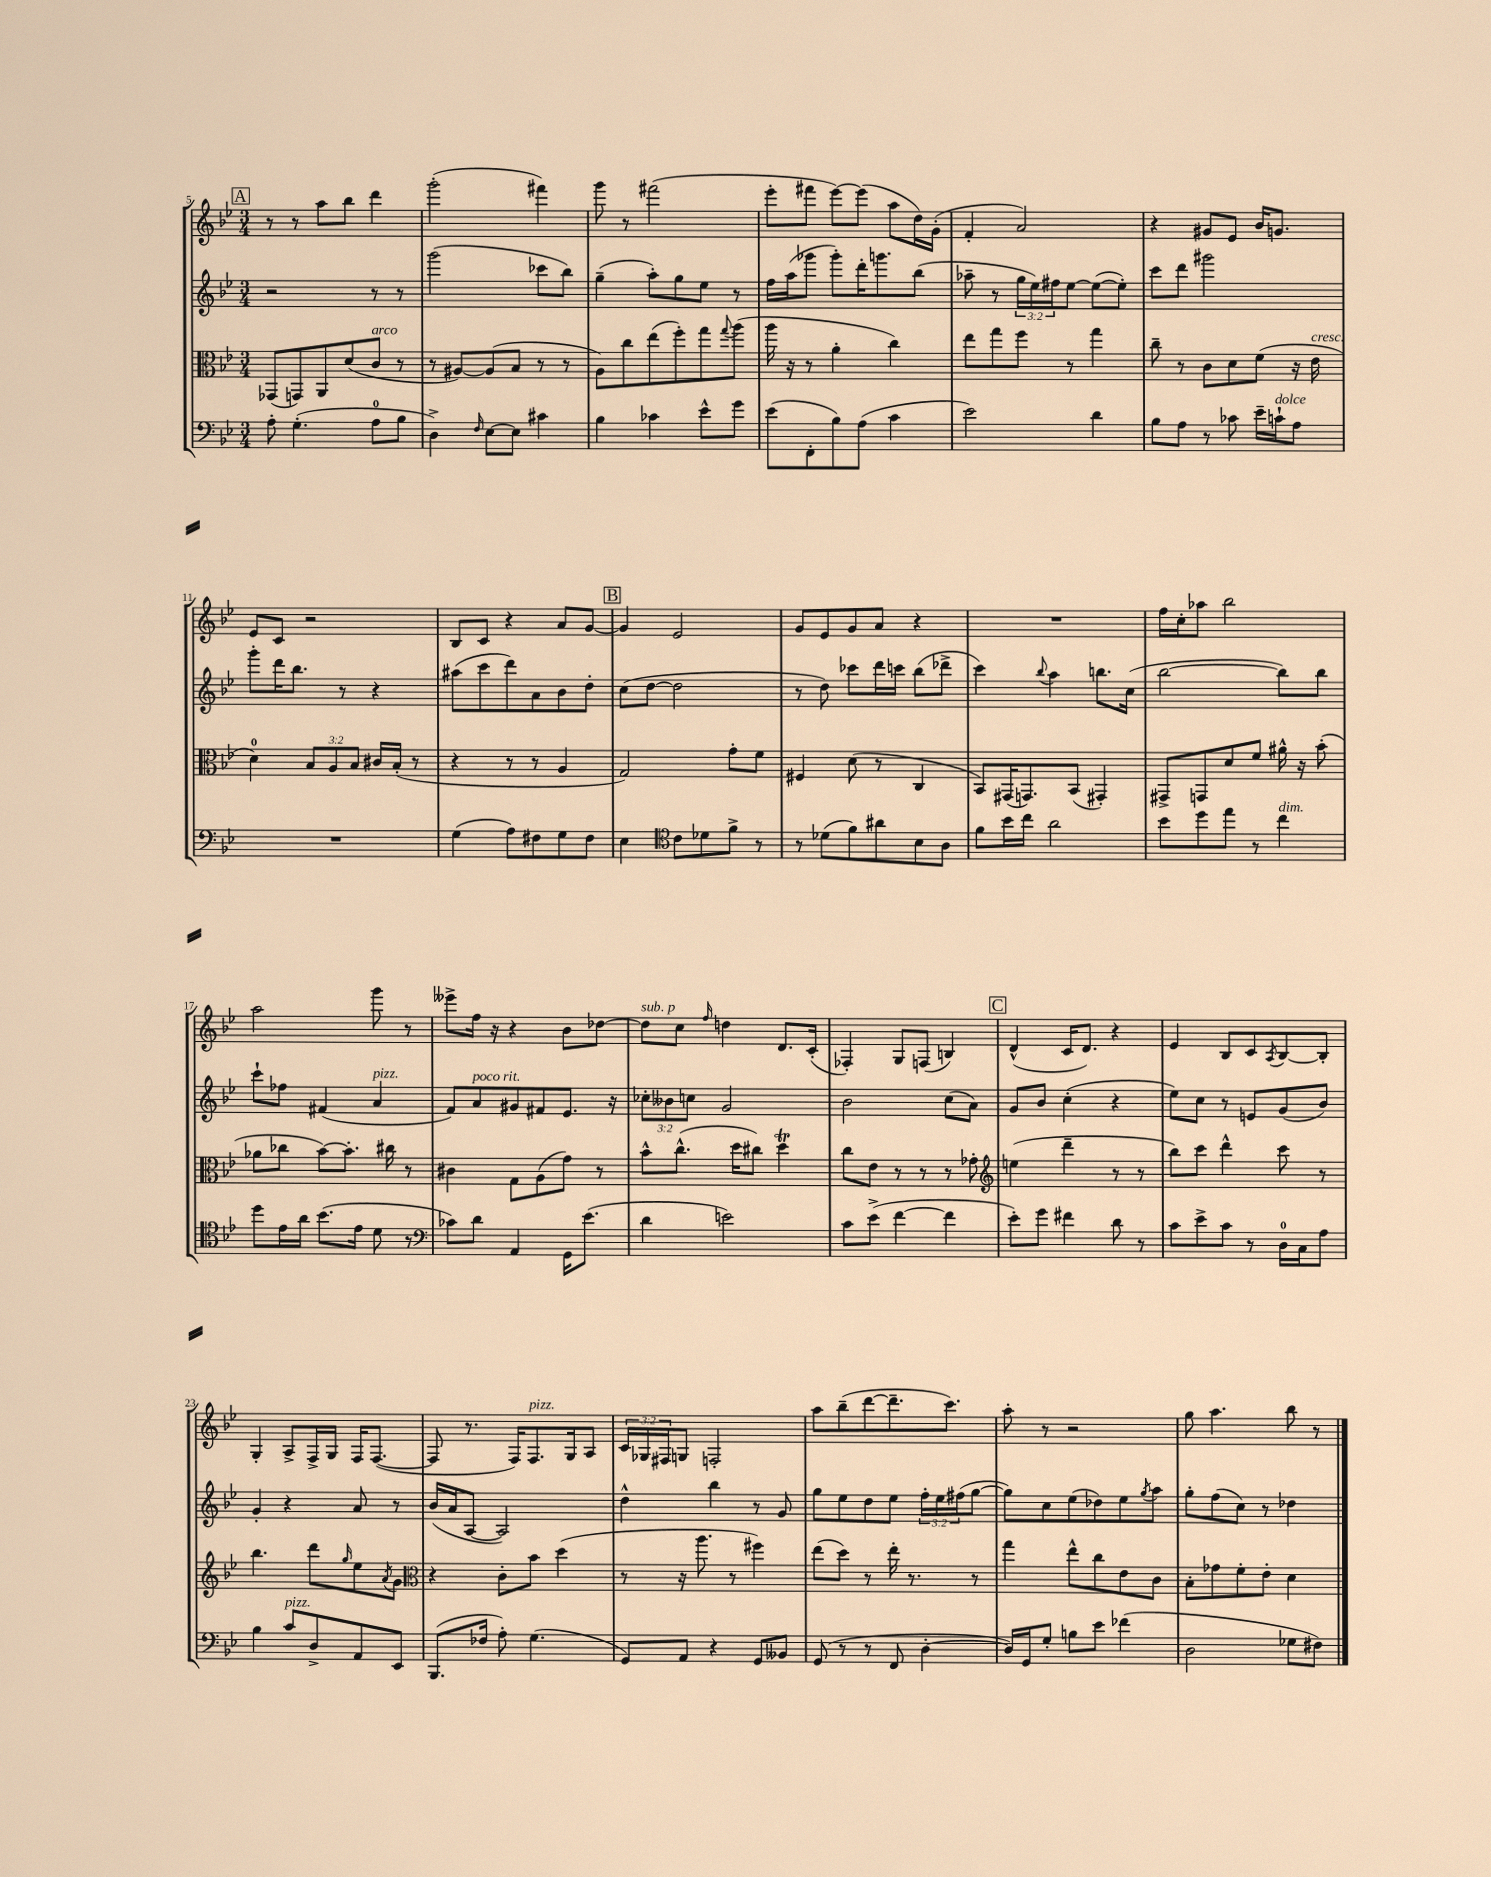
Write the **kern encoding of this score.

**kern	**kern	**kern	**kern
*staff4	*staff3	*staff2	*staff1
*clefF4	*clefC3	*clefG2	*clefG2
*k[b-e-]	*k[b-e-]	*k[b-e-]	*k[b-e-]
*M3/4	*M3/4	*M3/4	*M3/4
8A'	(8GG-	2r	8r
(4.G'	8GG)	.	8r
.	8AA	.	8aa
.	(8d	.	8bb-
8A	8c	8r	4ddd
8B-	8r	8r	.
=	=	=	=
4D^)	8r	(2ggg	(2ggg'
.	[8A#)	.	.
16qqF	.	.	.
[8E-	(8A#]	.	.
8E-]	8B-	.	.
4c#	8r	8ccc-	4fff#)
.	8r	8bb-)	.
=	=	=	=
4B-	8A)	(4gg~	8ggg
.	8cc	.	8r
4c-	(8ee-	8aa')	(2fff#
.	8ff')	8gg	.
8e-^^	8gg	8ee-	.
.	8qqgg	.	.
8g	(8aa	8r	.
=	=	=	=
(8e-	16aa	16ff	8eee-'
.	16r	(16aa	.
8FF'	8r	8ggg-	8fff#
8B-)	4a'	8ggg-')	[8eee-)
(8A	.	16ddd'	(8eee-]
.	.	8.ggg	.
4c	4cc)	.	8aa
.	.	(8bb-	16dd)
.	.	.	(16g'
=	=	=	=
2e-)	8ee-	8aa-~	4f'
.	8gg	8r	.
.	8ff	24gg	2a)
.	.	24ee-)	.
.	.	24ff#	.
.	8r	[8ee-	.
4d	4gg	(8ee-_	.
.	.	8ee-'])	.
=	=	=	=
8B-	8cc~	8ccc	4r
8A	8r	8ddd	.
8r	8c	2ggg#	8g#
8c-	8d	.	8e-
16e-~	(8f	.	16b-
16c`	.	.	8.g
8A	16r	.	.
.	16e-	.	.
=	=	=	=
2.r	4d)	8ggg'	8e-
.	.	16ddd	8c
.	.	8.bb-	.
.	12B-	.	2r
.	12A	.	.
.	.	8r	.
.	12B-	.	.
.	16c#	4r	.
.	(16B-'	.	.
.	8r	.	.
=	=	=	=
(4G	4r	(8aa#	8B-
.	.	8ccc	8c
8A)	8r	8ddd)	4r
8F#	8r	8a	.
8G	4A	8b-	8a
8F#	.	8dd'	[8g
=	=	=	=
4E-	2G)	(8cc	4g]
.	.	[8dd	.
*clefC4	*	*	*
8c	.	2dd]	2e-
8d-	.	.	.
8f^	8g'	.	.
8r	8f	.	.
=	=	=	=
8r	4F#	8r	8g
(8d-	.	8dd)	8e-
8f)	(8d	8ccc-	8g
8a#	8r	16ddd	8a
.	.	16ccc	.
8B-	4C	(8bb-	4r
8A	.	8ddd-^	.
=	=	=	=
8f	8BB-)	4ccc)	2.r
16b-	(16GG#	.	.
16cc	8.GG)	.	.
.	.	8qqbb-	.
2a	.	4aa	.
.	(8BB-	.	.
.	4GG#')	8.bb	.
.	.	(16cc	.
=	=	=	=
8b-	8GG#^	[2bb-	16ff
.	.	.	16cc'
8dd	8GG	.	8aa-
8ee-	8d	.	2bb-
8r	8f	.	.
4cc	16a#^^	8bb-])	.
.	16r	.	.
.	(8b-'	8bb-	.
=	=	=	=
8dd	8a-	8ccc`	2aa
16e-	8cc-	8ff-	.
16a	.	.	.
(8.b-	[8b-)	(4f#	.
.	8.b-']	.	.
16e-	.	.	.
8d	.	4a	8ggg
.	16cc#	.	.
8r	8r	.	8r
=	=	=	=
*clefF4	*	*	*
8c-)	4c#	8f)	8eee--^
8d	.	8a	16ff
.	.	.	16r
4AA	8G	8g#	4r
.	(8A	8f#	.
16GG	8g)	8.e-	8b-
(8.e-	.	.	.
.	8r	.	[8dd-
.	.	16r	.
=	=	=	=
4d	8b-^^	12cc-'	8dd-]
.	.	12b--	.
.	(8.cc^^	.	8cc
.	.	12cc	.
.	.	.	16qqff
2e)	.	2g	4dd
.	16dd	.	.
.	8cc#)	.	.
.	4dd	.	8.d
.	.	.	(16c'
=	=	=	=
8c	8cc	2b-	4F-')
(8e-^	8e-	.	.
[4f	8r	.	8G
.	8r	.	(8F
4f]	8r	(8cc	4B)
.	8g-'	8a)	.
=	=	=	=
*	*clefG2	*	*
8e-')	(4ee	8g	(4d^^
8g	.	8b-	.
4f#	4ddd~	(4cc'	16c
.	.	.	8.d)
8d	8r	4r	4r
8r	8r	.	.
=	=	=	=
8c	8bb-)	8ee-)	4e-
8e-^	8ccc	8cc	.
8c	4ddd^^	8r	8B-
8r	.	8e	8c
.	.	.	8qA
16D	8ccc	(8g	[8B-
16C	.	.	.
8A	8r	8b-)	8B-']
=	=	=	=
4B-	4.bb-	4g'	4G'
8c	.	4r	8A^
8D^	8ddd	.	16F^
.	.	.	16G
.	16qqgg	.	.
8AA	8ee-	8a	16F
.	.	.	([8.F
.	8qa	.	.
8EE-	8g	8r	.
=	=	=	=
*	*clefC3	*	*
(8.BBB-	4r	(16b-	8F]
.	.	16a	.
.	.	[8A	8.r
16F-	.	.	.
8A')	8c'	2A])	.
.	.	.	16F)
(4.G	8b-	.	8.F
.	(4dd	.	.
.	.	.	16G
.	.	.	8A
=	=	=	=
8GG)	8r	4dd^^	24c
.	.	.	24G-
.	.	.	24F#
8AA	16r	.	8G
.	8.aa	.	.
4r	.	4bb-	2F'
.	8r	.	.
8GG	4ff#)	8r	.
8BB--	.	8g	.
=	=	=	=
(8GG	(8ee-	8gg	8aa
8r	8dd)	8ee-	(8bb-~
8r	8r	8dd	[8ddd
8FF	16ee-'	8ee-	8.ddd~]
.	8.r	.	.
[4D'	.	24ff'	.
.	.	24ee-	.
.	.	.	8.ccc)
.	.	(24ff#	.
.	8r	[8gg	.
=	=	=	=
16D])	4gg	8gg])	8aa'
16GG	.	.	.
8G'	.	8cc	8r
8B	8ee-^^	(8ee-	2r
8e-	8cc	8dd-)	.
(4f-	8e-	8ee-	.
.	.	8qgg	.
.	8c	8aa	.
=	=	=	=
2D	8B-'	8gg'	8gg
.	8g-	(8ff	4.aa
.	8f'	8cc)	.
.	8e-'	8r	.
8G-	4d	4dd-	8bb-
8F#)	.	.	8r
==	==	==	==
*-	*-	*-	*-
